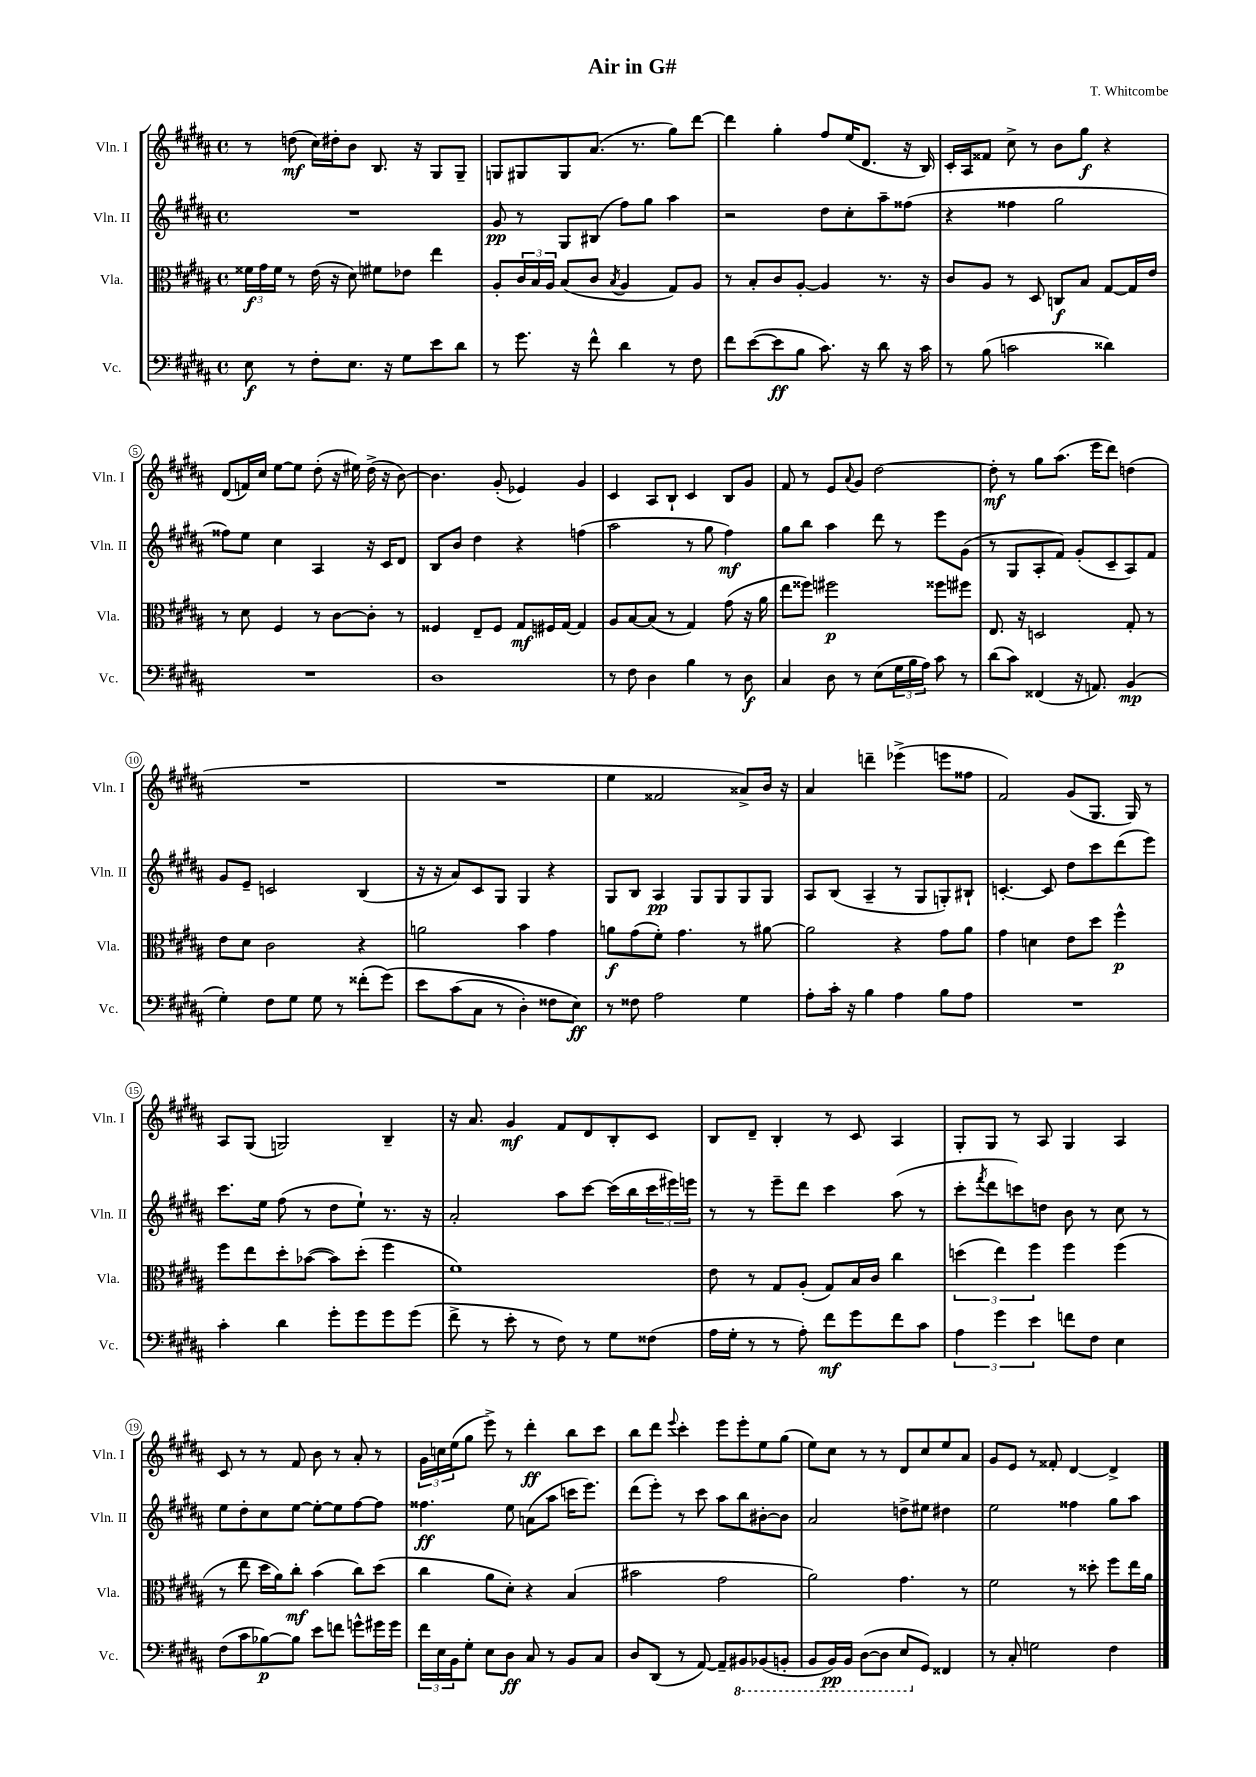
\header { title = "Air in G#" composer = "T. Whitcombe" }
<<
\new StaffGroup <<
\new Staff = "s0" \with { instrumentName = "Vln. I" shortInstrumentName = "Vln. I" } {
    \clef treble \key b \major \defaultTimeSignature \time 4/4
    r8 d''8\mf( cis''16) dis''16-. b'8 b8. r16 gis8 gis8-- |
    g8 gis8 gis8 ais'8.( r8. gis''8) dis'''8~ |
    dis'''4 gis''4-. fis''8 e''16( dis'8. r16 b16) |
    cis'16-. ais16 fisis'8 cis''8-> r8 b'8 gis''8\f r4 |
    dis'8( f'16) cis''16 e''8~ e''8 dis''8-.( r16 eis''16) dis''16->( r16 b'8~) |
    b'4. gis'8-.( ees'4) gis'4 |
    cis'4 ais8 b8-! cis'4 b8 gis'8 |
    fis'8 r8 e'8 \appoggiatura { ais'8 } gis'8 dis''2~ |
    dis''8-.\mf r8 gis''8 ais''8.( e'''16 dis'''8) d''4( |
    R1 |
    R1 |
    e''4 fisis'2 aisis'8->) b'16 r16 |
    ais'4 d'''4-- ees'''4->( e'''8 fisis''8 |
    fis'2) gis'8( gis8. gis16) r8 |
    ais8 gis8( g2) b4-- |
    r16 ais'8. gis'4\mf fis'8 dis'8 b8-. cis'8 |
    b8 dis'8-- b4-. r8 cis'8 ais4 |
    gis8-. gis8 r8 ais8 gis4 ais4 |
    cis'8 r8 r8 fis'8 b'8 r8 ais'8-. r8 |
    \tuplet 3/2 { gis'16 c''16 e''16( } gis''8 e'''8->) r8 dis'''4-.\ff b''8 cis'''8 |
    b''8 dis'''8 \appoggiatura { e'''8 } cis'''4-. e'''8 e'''8-. e''8 gis''8( |
    e''8) cis''8 r8 r8 dis'8 cis''8 e''8 ais'8 |
    gis'8 e'8 r8 fisis'8-. dis'4~ dis'4-> \bar "|." |
}
\new Staff = "s1" \with { instrumentName = "Vln. II" shortInstrumentName = "Vln. II" } {
    \clef treble \key b \major \defaultTimeSignature \time 4/4
    R1 |
    gis'8\pp r8 gis8 bis8( fis''8) gis''8 ais''4 |
    r2 dis''8 cis''8-. ais''8-- fisis''8( |
    r4 fisis''4 gis''2 |
    fisis''8) e''8 cis''4 ais4 r16 cis'16 dis'8 |
    b8 b'8 dis''4 r4 f''4( |
    ais''2 r8 gis''8 fis''4\mf) |
    gis''8 b''8 ais''4 dis'''8 r8 e'''8 gis'8( |
    r8 gis8 ais8-. fis'8) gis'8-.( cis'8-- ais8) fis'8 |
    gis'8 e'8-- c'2 b4( |
    r16 r16 ais'8) cis'8 gis8 gis4 r4 |
    gis8 b8 ais4\pp gis8 gis8 gis8 gis8 |
    ais8 b8( ais4-- r8 gis8 g8-.) bis8-! |
    c'4.~-. c'8 dis''8 cis'''8 dis'''8( e'''8) |
    cis'''8. e''16 fis''8( r8 dis''8 e''8-!) r8. r16 |
    ais'2-. ais''8 cis'''8~ cis'''16( b''16 \tuplet 3/2 { cis'''16 eis'''16) e'''16 } |
    r8 r8 e'''8-- dis'''8 cis'''4 ais''8( r8 |
    cis'''8-. \acciaccatura { fis'''8 } dis'''8 c'''8) d''8 b'8 r8 cis''8 r8 |
    e''8 dis''8-. cis''8 e''8~ e''8~-. e''8 fis''8~ fis''8 |
    fisis''4.\ff e''8 a'8( ais''8 c'''16 e'''8.) |
    dis'''8( e'''8-.) r8 cis'''8 ais''8 b''8 bis'8~-. bis'8 |
    ais'2 d''8-> eis''8 dis''4 |
    e''2 fisis''4 gis''8 ais''8 \bar "|." |
}
\new Staff = "s2" \with { instrumentName = "Vla." shortInstrumentName = "Vla." } {
    \clef alto \key b \major \defaultTimeSignature \time 4/4
    \tuplet 3/2 { fisis'16\f gis'16 fisis'16 } r8 e'16( r16 dis'8) fis'8 ees'8 e''4 |
    ais8-. \tuplet 3/2 { cis'16 b16 ais16 } b8( cis'8 \acciaccatura { b8 } ais4 gis8) ais8 |
    r8 b8-. cis'8 ais8~-. ais4 r8. r16 |
    cis'8 ais8 r8 dis8 c8\f b8 gis8~ gis16 e'16 |
    r8 dis'8 fis4 r8 cis'8~ cis'8-. r8 |
    fisis4 e8-- fisis8 gis8\mf fis16 gis16~ gis4 |
    ais8 b8~ b8( r8 gis4) gis'8( r16 ais'16 |
    e''8 fisis''8) fis''2\p fisis''8 fis''8 |
    e8. r16 d2 gis8-. r8 |
    e'8 dis'8 cis'2 r4 |
    a'2 b'4 gis'4 |
    a'8\f gis'8( fis'8-.) gis'4. r8 ais'8~ |
    ais'2 r4 gis'8 ais'8 |
    gis'4 d'4 e'8 dis''8 fis''4-^\p |
    fis''8 e''8 dis''8-. bes'8~( bes'8) dis''8-.( fis''4 |
    fis'1) |
    e'8 r8 gis8 ais8-.( gis8) b16 cis'16 cis''4 |
    \tuplet 3/2 { d''4( e''4) fis''4 } fis''4 fis''4( |
    r8 e''8 dis''16 ais'16) cis''8-.\mf b'4( cis''8) dis''8( |
    cis''4 ais'8 dis'8-.) r4 b4( |
    bis'2 gis'2 |
    ais'2) gis'4. r8 |
    fis'2 r8 disis''8-. fis''8 e''16 ais'16 \bar "|." |
}
\new Staff = "s3" \with { instrumentName = "Vc." shortInstrumentName = "Vc." } {
    \clef bass \key b \major \defaultTimeSignature \time 4/4
    e8\f r8 fis8-. e8. r16 gis8 e'8 dis'8 |
    r8 gis'8. r16 fis'8-^ dis'4 r8 fis8 |
    fis'8 e'8~( e'8\ff b8 cis'8.) r16 dis'8 r16 cis'16 |
    r8 b8( c'2 disis'4) |
    R1 |
    dis1 |
    r8 fis8 dis4 b4 r8 dis8\f |
    cis4 dis8 r8 e8( \tuplet 3/2 { gis16 b16 ais16) } cis'8 r8 |
    dis'8( cis'8) fisis,4( r16 a,8.) b,4\mp( |
    gis4-.) fis8 gis8 gis8 r8 fisis'8-.( gis'8)\( |
    e'8 cis'8( cis8 r8 dis4-.) fisis8 e8\ff\) |
    r8 fisis8 ais2 gis4 |
    ais8-. cis'16-. r16 b4 ais4 b8 ais8 |
    R1 |
    cis'4-. dis'4 gis'8-. gis'8 gis'8 gis'8( |
    fis'8-> r8 e'8-. r8 fis8) r8 gis8 fisis8( |
    ais16 gis16-. r8 r8 ais8-.) fis'8\mf gis'8 fis'8 cis'8 |
    \tuplet 3/2 { ais4 gis'4 e'4 } f'8 fis8 e4 |
    fis8( cis'8 bes8~\p) bes8 e'8 f'8 g'8-^ gis'16 gis'16 |
    \tuplet 3/2 { fis'16 e16 b,16 } gis8-. e8 dis8\ff cis8 r8 b,8 cis8 |
    dis8 dis,8( r8 ais,8~) ais,8-- \ottava #-1 bis,,8 bes,,8( b,,8-. |
    b,,8 b,,16\pp) b,,16 dis,8~( dis,8 e,8 \ottava #0 gis,8) fisis,4 |
    r8 cis8-. g2 fis4 \bar "|." |
}
>>
>>
\layout { \context { \Score \override BarNumber.stencil = #(make-stencil-circler 0.1 0.3 ly:text-interface::print) } }
